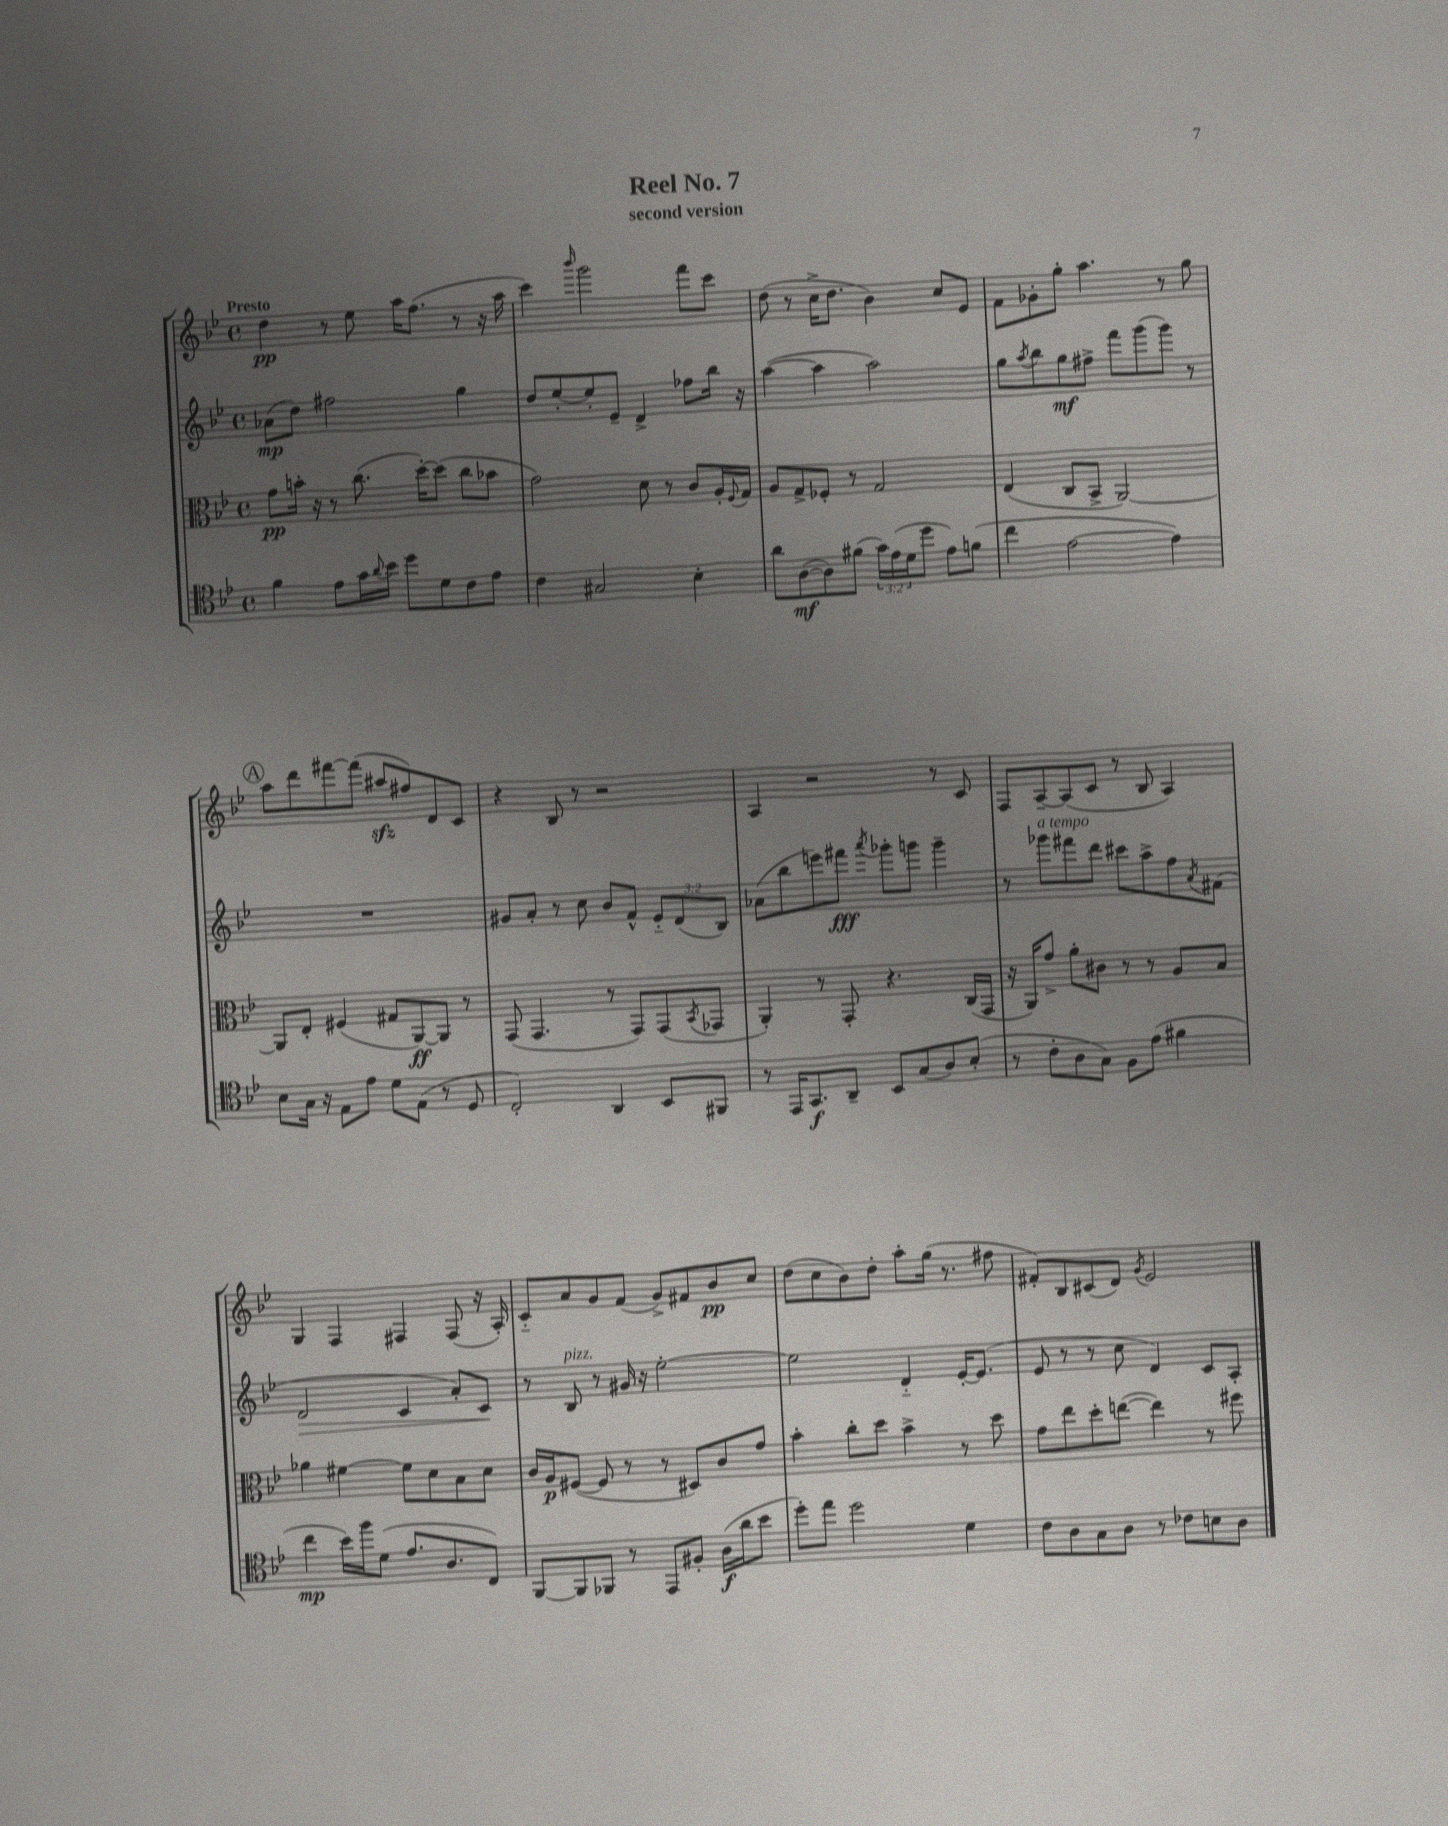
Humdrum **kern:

**kern	**dynam	**kern	**dynam	**kern	**dynam	**kern	**dynam
*part4	*part4	*part3	*part3	*part2	*part2	*part1	*part1
*staff4	*staff4	*staff3	*staff3	*staff2	*staff2	*staff1	*staff1
*clefC4	*	*clefC3	*	*clefG2	*	*clefG2	*
*k[b-e-]	*	*k[b-e-]	*	*k[b-e-]	*	*k[b-e-]	*
*M4/4	*	*M4/4	*	*M4/4	*	*M4/4	*
*met(c)	*	*met(c)	*	*met(c)	*	*met(c)	*
=1	=1	=1	=1	=1	=1	=1	=1
!	!	!	!	!	!	!LO:TX:a:B:t=Presto	!
4f\	.	8g\L	pp	(8a-X\L	mp	4dd\	pp
.	.	16bn'\Jk	.	8dd\J)	.	.	.
.	.	16r	.	.	.	.	.
8e-\L	.	8r	.	2ff#X\	.	8r	.
16g\L	.	(8.cc\	.	.	.	8ee-\	.
8qqa/	.	.	.	.	.	.	.
16b-\JJ	.	.	.	.	.	.	.
8dd\L	.	.	.	.	.	16aa\KL	.
.	.	[16dd'\KL)	.	.	.	(8.ff\J	.
8d\	.	(8dd\J]	.	.	.	.	.
8c\	.	8cc\L	.	4gg\	.	8r	.
8e-\J	.	8b-X\J	.	.	.	16r	.
.	.	.	.	.	.	16aa\	.
=2	=2	=2	=2	=2	=2	=2	=2
4c\	.	2g\)	.	8dd/L	.	4ccc\)	.
.	.	.	.	[8ee-'/	.	.	.
.	.	.	.	.	.	16qqbbb-/	.
2G#X/	.	.	.	8ee-'/]	.	2ggg\	.
.	.	.	.	8e-~/J	.	.	.
.	.	8d\	.	4d^/	.	.	.
.	.	8r	.	.	.	.	.
4B-'\	.	8c/L	.	8ff-X\L	.	8fff\L	.
.	.	16A'/L	.	16bb-\Jk	.	8ccc\J	.
.	.	8qqF/	.	.	.	.	.
.	.	16G/JJ	.	16r	.	.	.
=3	=3	=3	=3	=3	=3	=3	=3
8a\L	.	8A/L	.	([4aa\	.	(8dd\	.
([8A\	mf	8G^/	.	.	.	8r	.
8A\])	.	8F-X'/J	.	4aa\]	.	16cc^\KL	.
.	.	.	.	.	.	8.dd\J	.
(8f#X\J	.	8r	.	.	.	.	.
24g\LL)	.	2G/	.	2aa\)	.	4b-\)	.
(24e-\	.	.	.	.	.	.	.
24d\J	.	.	.	.	.	.	.
8dd\J	.	.	.	.	.	.	.
8e-\L)	.	.	.	.	.	8cc/L	.
(8fn\J	.	.	.	.	.	8e-/J	.
=4	=4	=4	=4	=4	=4	=4	=4
4cc\	.	(4E-/	.	8gg\L	.	8f\L	.
.	.	.	.	8qaa/	.	.	.
.	.	.	.	8bb-\	.	8g-X'\	.
[2e-\	.	8C/L	.	8gg\	mf	8gg'\J	.
.	.	8BB-^/J	.	8ff#X^\J	.	4.aa\	.
.	.	[2AA/)	.	8fff\L	.	.	.
.	.	.	.	(8ggg\	.	.	.
4e-\])	.	.	.	8ggg\J)	.	8r	.
.	.	.	.	8r	.	8gg\	.
!!LO:LB:g=z
!!LO:REH:place=s1:t=A
=5	=5	=5	=5	=5	=5	=5	=5
8B-\L	.	8AA/L]	.	1r	.	8aa\L	.
16G\Jk	.	8E-'/J	.	.	.	8ddd\	.
16r	.	.	.	.	.	.	.
8E-\L	.	(4F#X/	.	.	.	[8fff#X\	.
8e-\J	.	.	.	.	.	(8fff#\J]	.
8d\L	.	8G#X/L	.	.	.	8aa#Xzz/L	.
(8E-\J	.	[8AA/)	ff	.	.	8ff#X/)	.
8r	.	8AA/J]	.	.	.	8d/	.
8D/	.	8r	.	.	.	8c/J	.
=6	=6	=6	=6	=6	=6	=6	=6
2C'/)	.	(8GG/	.	8g#X/L	.	4r	.
.	.	4.GG/	.	8a'/J	.	.	.
.	.	.	.	8r	.	8B-/	.
.	.	.	.	8cc\	.	8r	.
4AA/	.	8r	.	8b-/L	.	2r	.
.	.	8GG/L)	.	8f^^/J	.	.	.
8BB-/L	.	(8GG/	.	12e-/L	.	.	.
.	.	.	.	(12d/	.	.	.
.	.	8qBB-/	.	.	.	.	.
8FF#X/J	.	8GG-X/J	.	.	.	.	.
.	.	.	.	12B-/J)	.	.	.
=7	=7	=7	=7	=7	=7	=7	=7
8r	.	4AA'/)	.	(8a-X\L	.	4A/	.
16EE-/KL	.	.	.	8bb-\	.	.	.
8.GG/	f	.	.	.	.	.	.
.	.	8r	.	8eeen\)	.	2r	.
8AA~/J	.	8GG'/	.	8fff#X\J	fff	.	.
.	.	.	.	8qaaa/	.	.	.
8BB-/L	.	4.r	.	8ggg-X'\L	.	.	.
(8G/	.	.	.	8gggn\J	.	.	.
8A/)	.	.	.	4ggg~\	.	8r	.
(8B-'/J	.	(16C/LL	.	.	.	8c/	.
.	.	16GG/JJ	.	.	.	.	.
=8	=8	=8	=8	=8	=8	=8	=8
8r	.	16r	.	8r	.	8F/L	.
.	.	16AA/KL)	.	.	.	.	.
!	!	!	!	!LO:TX:a:i:t=a tempo	!	!	!
8c'\L	.	8g^/J	.	8ggg-X\L	.	[8A~/	.
8A\	.	8a'\L	.	8fff#X\	.	(8A/]	.
8G\J)	.	8c#X\J	.	8ddd\J	.	8c/J	.
8F\L	.	8r	.	8ccc#X\L	.	8r	.
(8e-\J	.	8r	.	8aa^\	.	8B-/	.
4f#X\	.	8A/L	.	8ff\	.	4A/)	.
.	.	.	.	8qa/	.	.	.
.	.	8B-/J	.	(8f#X\J	.	.	.
!!LO:LB:g=z
=9	=9	=9	=9	=9	=9	=9	=9
!	!	!	!	!	!LO:HP:b	!	!
4cc\	mp	4a-X\	.	2d/	>	4G/	.
16b-\LL)	.	[4f#X\	.	.	.	4F/	.
16ff\J	.	.	.	.	.	.	.
(8d\J	.	.	.	.	.	.	.
8.e-/L	.	8f#\L]	.	4c/	.	4F#X/	.
.	.	8d\	.	.	.	.	.
8.A/	.	.	.	.	.	.	.
.	.	8B-\	.	8a'/L)	.	(8F#/	.
8C/J)	.	8d\J	.	8c/J	.	16r	.
.	.	.	.	.	.	16A'/)	.
.	.	.	.	.	]	.	.
=10	=10	=10	=10	=10	=10	=10	=10
[8FF/L	.	16c/LL	.	8r	.	8c/L	.
.	.	16A/J	p	.	.	.	.
!	!	!	!	!LO:TX:a:i:t=pizz.	!	!	!
8FF/]	.	([8F#X/J	.	8B-/	.	8a/	.
8FF-X/J	.	8F#/]	.	8r	.	8g/	.
8r	.	8r	.	16g#X/	.	(8f/J	.
.	.	.	.	16r	.	.	.
8EE-/L	.	8r	.	[2ee-'\	.	8g^/L)	.
8F#X'/J	.	8D#X/L)	.	.	.	8f#X/	.
(16A\LL	f	8c/	.	.	.	8b-/	pp
16a\J	.	.	.	.	.	.	.
8b-\J	.	8g/J	.	.	.	8cc/J	.
=11	=11	=11	=11	=11	=11	=11	=11
8dd'\L)	.	4b-'\	.	2ee-\]	.	(8dd\L	.
8ee-\J	.	.	.	.	.	8cc\	.
2dd\	.	8cc'\L	.	.	.	8b-\)	.
.	.	8dd\J	.	.	.	8dd'\J	.
.	.	4b-^\	.	4d/	.	8aa'\L	.
.	.	.	.	.	.	(16gg\Jk	.
.	.	.	.	.	.	8.r	.
4d\	.	8r	.	[16e-'/KL	.	.	.
.	.	.	.	(8.e-/J]	.	.	.
.	.	8dd\	.	.	.	8ff#X\	.
=12	=12	=12	=12	=12	=12	=12	=12
8c\L	.	8g\L	.	8e-/	.	8f#X'/L)	.
8A\	.	8ee-\	.	8r	.	8B-/	.
8G\	.	8dd'\	.	8r	.	(8c#X/	.
8A\J	.	([8een\J	.	8cc\	.	8d/J)	.
.	.	.	.	.	.	8qg/	.
8r	.	4ee\])	.	4d/)	.	2e-/	.
8c-X\L	.	.	.	.	.	.	.
8Bn\	.	8r	.	8c/L	.	.	.
8A\J	.	8ff#X\	.	8A'/J	.	.	.
==	==	==	==	==	==	==	==
*-	*-	*-	*-	*-	*-	*-	*-
